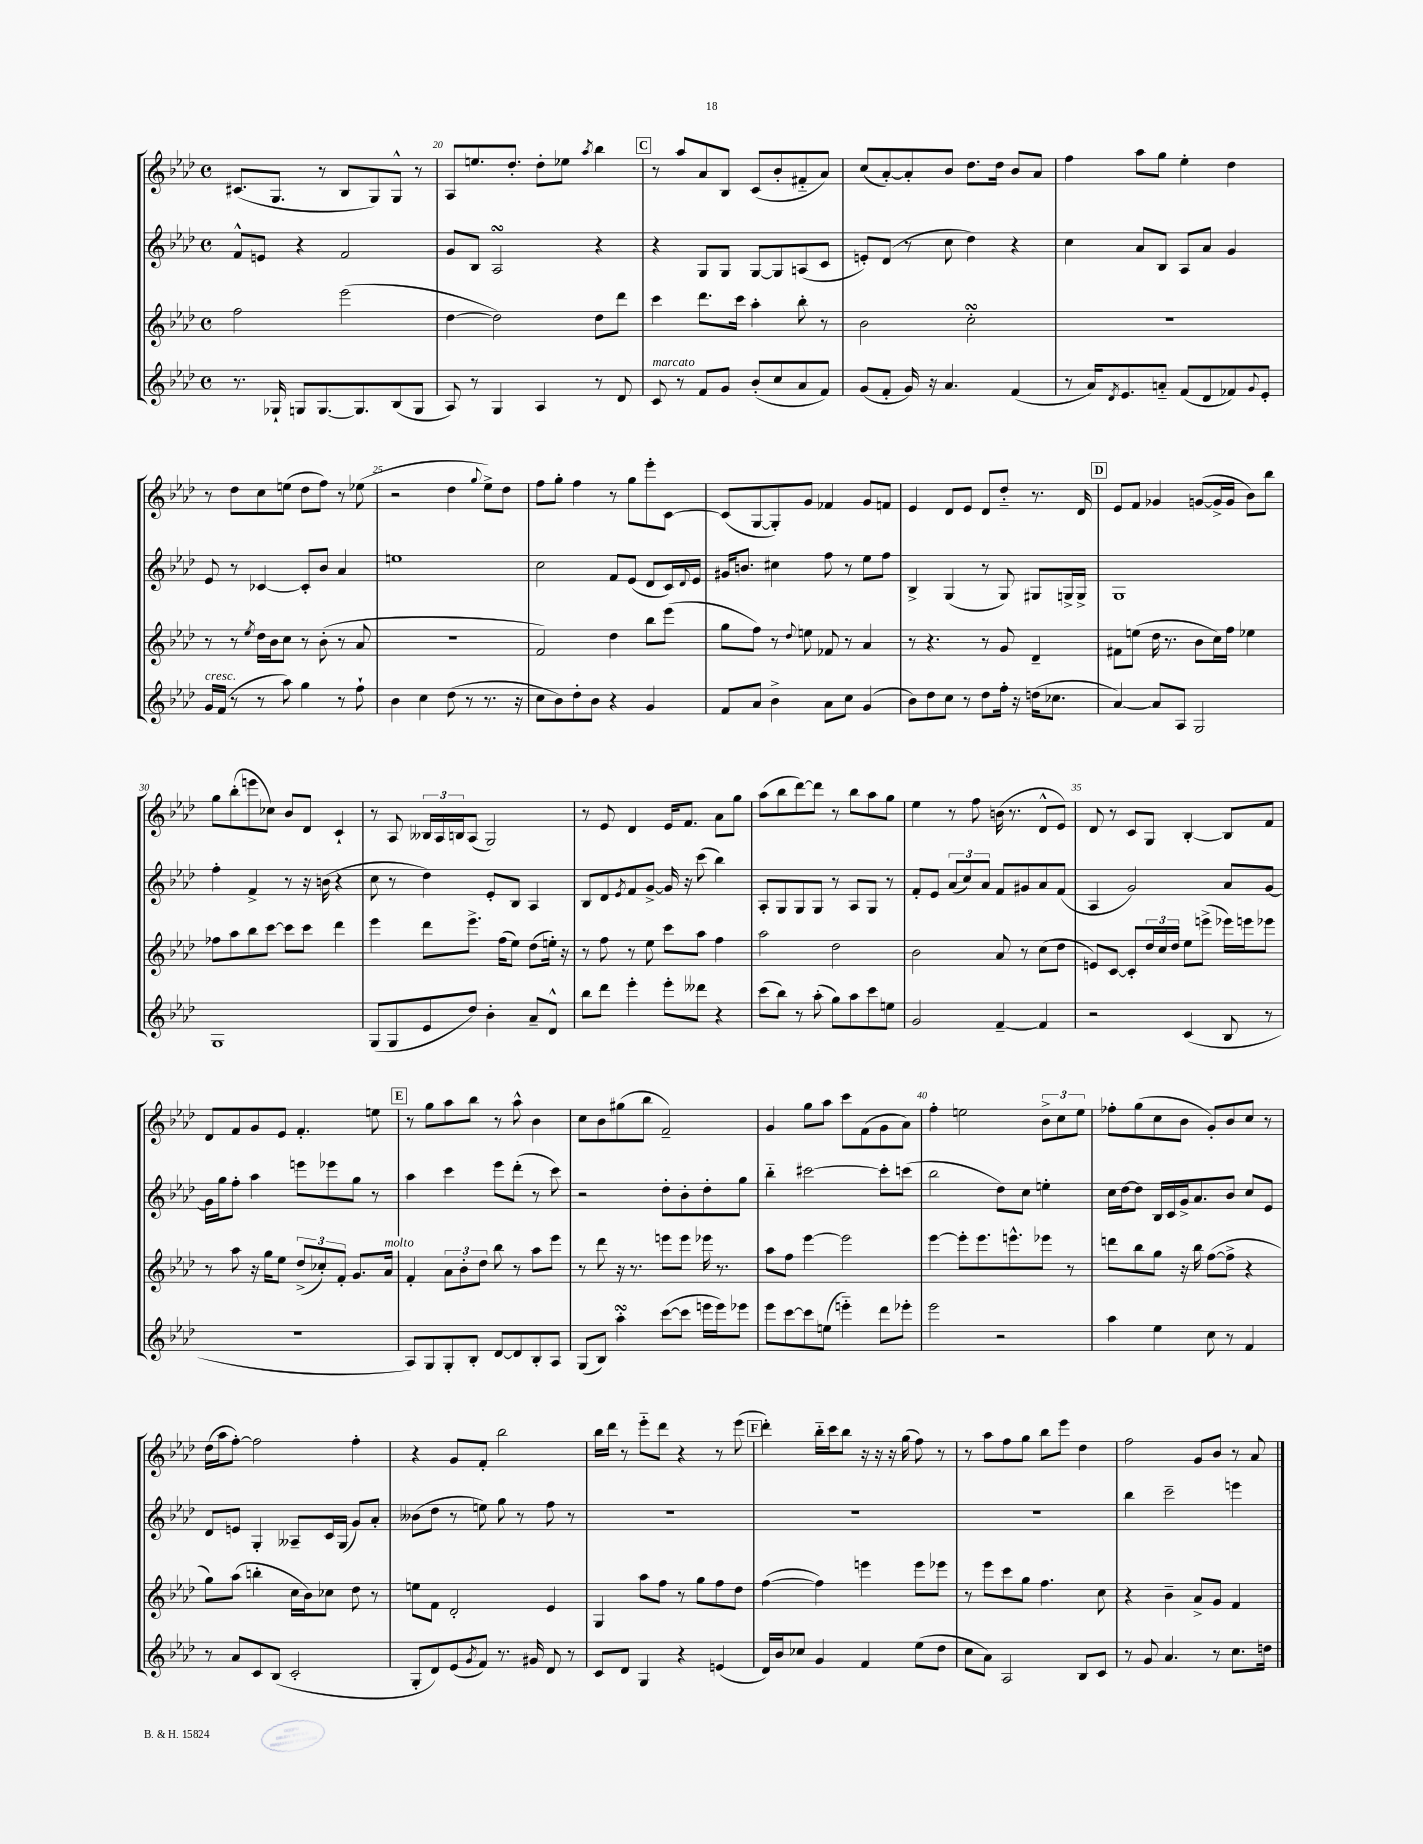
<<
\new StaffGroup <<
\new Staff = "s0" {
    \clef treble \key aes \major \defaultTimeSignature \time 4/4
    cis'8.( g8. r8 bes8 g8) g8-^ r8 |
    aes8 e''8. des''8.-. des''8-. ees''8 \acciaccatura { aes''8 } bes''4 |
    \mark \markup { \box "C" } r8 aes''8 aes'8 bes8 c'8( bes'8-. fis'8-_ aes'8) |
    c''8( aes'8~-.) aes'8-. bes'8 des''8. des''16 bes'8 aes'8 |
    f''4 aes''8 g''8 ees''4-. des''4 |
    r8 des''8 c''8 e''8( des''8 f''8) r8 ees''8( |
    r2 des''4 \appoggiatura { g''8 } ees''8->) des''8 |
    f''8 g''8-. f''4 r8 g''8 ees'''8-. c'8~ |
    c'8( g8~ g8-.) g'8 fes'4 g'8 f'8 |
    ees'4 des'8 ees'8 des'8 des''8-_ r8. des'16 |
    \mark \markup { \box "D" } ees'8 f'8 ges'4 g'8~( g'16-> g'16 bes'8) bes''8 |
    g''8 bes''8-.( e'''8 ces''8) bes'8 des'8 c'4-! |
    r8 aes8 \tuplet 3/2 { beses16 aes16 b16 } aes8( g2) |
    r8 ees'8 des'4 ees'16 f'8. aes'8 g''8 |
    aes''8( bes''8 des'''8~) des'''8 r8 bes''8 aes''8 g''8 |
    ees''4 r8 f''8 b'16( r8. des'8-^ ees'8) |
    des'8 r8 c'8 g8 bes4~-. bes8 f'8 |
    des'8 f'8 g'8 ees'8 f'4.-. e''8 |
    \mark \markup { \box "E" } r8 g''8 aes''8 bes''8 r8 aes''8-^ bes'4 |
    c''8 bes'8 gis''8( bes''8 f'2--) |
    g'4 g''8 aes''8 c'''8 f'8( g'8 aes'8) |
    f''4-. e''2 \tuplet 3/2 { bes'8-> c''8 e''8 } |
    fes''8-. g''8( c''8 bes'8 g'8-.) bes'8 c''8 r8 |
    des''16( aes''16 f''8~-.) f''2 f''4-. |
    r4 g'8 f'8-. bes''2 |
    bes''16 des'''16 r8 ees'''8-_ des'''8 r4 r8 ees'''8( |
    \mark \markup { \box "F" } des'''4-.) bes''16-_ c'''16 bes''8 r16 r16 r16 g''16( f''8) r8 |
    r8 aes''8 f''8 g''8 bes''8 ees'''8 des''4 |
    f''2 g'8 bes'8 r8 aes'8 \bar "|." |
}
\new Staff = "s1" {
    \clef treble \key aes \major \defaultTimeSignature \time 4/4
    f'8-^ e'8 r4 f'2 |
    g'8 bes8 aes2\turn r4 |
    \mark \markup { \box "C" } r4 g8 g8 g8~ g8 a8( c'8 |
    e'8-.) des'8( r8 c''8 des''4) r4 |
    c''4 aes'8 bes8 aes8 aes'8 g'4 |
    ees'8 r8 ces'4~ ces'8-. bes'8 aes'4 |
    e''1 |
    c''2 f'8 ees'8( des'8 c'16) \appoggiatura { des'8 } ees'16 |
    gis'16 b'8. cis''4 f''8 r8 ees''8 f''8 |
    bes4-> g4( r8 g8) gis8 g16-> g16-> |
    \mark \markup { \box "D" } g1 |
    f''4-. f'4-> r8 r16 b'16( r4 |
    c''8 r8 des''4) ees'8-. bes8 aes4 |
    bes8 des'8 \acciaccatura { ees'8 } f'8 g'8~-> g'16 r16 c'''8( bes''4) |
    aes8-. g8 g8 g8 r8 aes8 g8 r8 |
    f'8-. ees'8 \tuplet 3/2 { aes'8( c''8) aes'8 } f'8 gis'8 aes'8 f'8( |
    aes4 g'2) aes'8 g'8~ |
    g'16 g''16 f''8-. aes''4 e'''8 ees'''8 g''8 r8 |
    \mark \markup { \box "E" } aes''4 c'''4 ees'''8 des'''8-.( r8 c'''8) |
    r2 des''8-. bes'8-. des''8-. g''8 |
    bes''4-_ cis'''2~ cis'''8-. c'''8( |
    bes''2 des''8) c''8 e''4-. |
    c''16 des''16~ des''8 bes16 c'16 g'16-> aes'8. bes'8 c''8 ees'8 |
    des'8 e'8 g4-. aeses8-- c'16 g16( g'8) aes'8-. |
    beses'8( des''8 r8 e''8) g''8 r8 f''8 r8 |
    R1 |
    \mark \markup { \box "F" } R1 |
    R1 |
    bes''4 c'''2-- e'''4 \bar "|." |
}
\new Staff = "s2" {
    \clef treble \key aes \major \defaultTimeSignature \time 4/4
    f''2 ees'''2( |
    des''4~ des''2) des''8 des'''8 |
    \mark \markup { \box "C" } c'''4 des'''8. c'''16 aes''4-. bes''8-. r8 |
    bes'2 c''2-.\turn |
    R1 |
    r8 r8 \acciaccatura { ees''8 } des''16 bes'16 c''8 r8 bes'8-.( r8 aes'8 |
    r1 |
    f'2) des''4 bes''8 ees'''8( |
    g''8 f''8) r8 \appoggiatura { des''8 } e''8 fes'8 r8 aes'4 |
    r8 r4. r8 g'8 des'4-- |
    \mark \markup { \box "D" } fis'8 e''8( des''16 r8. bes'8 c''16) f''16 ees''4 |
    fes''8 aes''8 bes''8 c'''8~ c'''8 c'''8 des'''4 |
    ees'''4 des'''8 ees'''8.-> f''16( ees''8) des''8( e''16-.) r16 |
    r8 f''8 r8 ees''8 c'''8 aes''8 f''4 |
    aes''2 des''2 |
    bes'2 aes'8 r8 c''8( des''8 |
    e'8) c'8~ c'8-. \tuplet 3/2 { des''16 c''16 des''16 } ees''8 e'''8->( ees'''16) e'''16 ees'''8 |
    r8 aes''8 r16 g''16 ees''8 \tuplet 3/2 { des''8->( ces''8-.) f'8-. } g'8. aes'16^\markup { \italic "molto" } |
    \mark \markup { \box "E" } f'4-. \tuplet 3/2 { aes'8 bes'8-. des''8 } bes''8 r8 aes''8 ees'''8 |
    r8 des'''8 r16 r8. e'''8 e'''8 ees'''16 r8. |
    aes''8 f''8 ees'''4~ ees'''2 |
    ees'''4~ ees'''8-. ees'''8. e'''8.-^ ees'''8 r8 |
    d'''8 bes''8 g''8 r16 bes''16 f''8~( f''8-> r4 |
    g''8) aes''8( b''4-. c''16 bes'16) ces''8 des''8 r8 |
    e''8 f'8 des'2-. ees'4 |
    g4 aes''8 f''8 r8 g''8 f''8 des''8 |
    \mark \markup { \box "F" } f''4~( f''4) e'''4 e'''8 ees'''8 |
    r8 ees'''8 c'''8 g''8 f''4. c''8 |
    r4 bes'4-- aes'8-> g'8 f'4 \bar "|." |
}
\new Staff = "s3" {
    \clef treble \key aes \major \defaultTimeSignature \time 4/4
    r8. ges16-! g8 g8.~ g8. bes8( g8 |
    aes8) r8 g4 aes4 r8 des'8 |
    \mark \markup { \box "C" } c'8^\markup { \italic "marcato" } r8 f'8 g'8 bes'8-.( c''8 aes'8 f'8) |
    g'8( f'8-. g'16) r16 aes'4. f'4( |
    r8 aes'16) \acciaccatura { des'8 } ees'8. a'8-_ f'8( des'8 fes'8) \appoggiatura { g'8 } ees'8-. |
    g'16^\markup { \italic "cresc." } f'16( r8 r8 aes''8) g''4 r8 f''8-! |
    bes'4 c''4 des''8( r8 r8. r16 |
    c''8 bes'8) des''8-. bes'8 r4 g'4 |
    f'8 aes'8 bes'4-> aes'8 c''8 g'4( |
    bes'8) des''8 c''8 r8 des''8 f''16-. r16 d''16( ces''8. |
    \mark \markup { \box "D" } aes'4~) aes'8 aes8 g2 |
    g1 |
    g8( g8 ees'8 des''8) bes'4-. aes'8-- des'8-^ |
    bes''8 des'''8 ees'''4-. ees'''8-. deses'''8 r4 |
    c'''8( bes''8) r8 aes''8-.( g''8) aes''8 c'''8 e''8 |
    g'2 f'4~-- f'4 |
    r2 c'4( bes8 r8 |
    R1 |
    \mark \markup { \box "E" } aes8) g8 g8-. bes8-. des'8~ des'8 bes8-. aes8 |
    g8( bes8) aes''4-.\turn c'''8~( c'''8 e'''16 e'''16) ees'''8 |
    ees'''8 c'''8~ c'''8 e''8( e'''4-_) des'''8 ees'''8-. |
    ees'''2 r2 |
    aes''4 ees''4 c''8 r8 f'4 |
    r8 aes'8 c'8 bes8( c'2-. |
    g8-. des'8) ees'8( \acciaccatura { g'8 } f'8) r8. gis'16 des'8 r8 |
    c'8 des'8 g4 r4 e'4( |
    \mark \markup { \box "F" } des'16) bes'16 ces''8 g'4 f'4 ees''8( des''8 |
    c''8 aes'8) aes2 bes8 c'8 |
    r8 g'8 aes'4. r8 c''8. d''16 \bar "|." |
}
>>
>>
\layout { \context { \Score currentBarNumber = #19 \override BarNumber.break-visibility = ##(#f #t #t) barNumberVisibility = #(every-nth-bar-number-visible 5) } }
